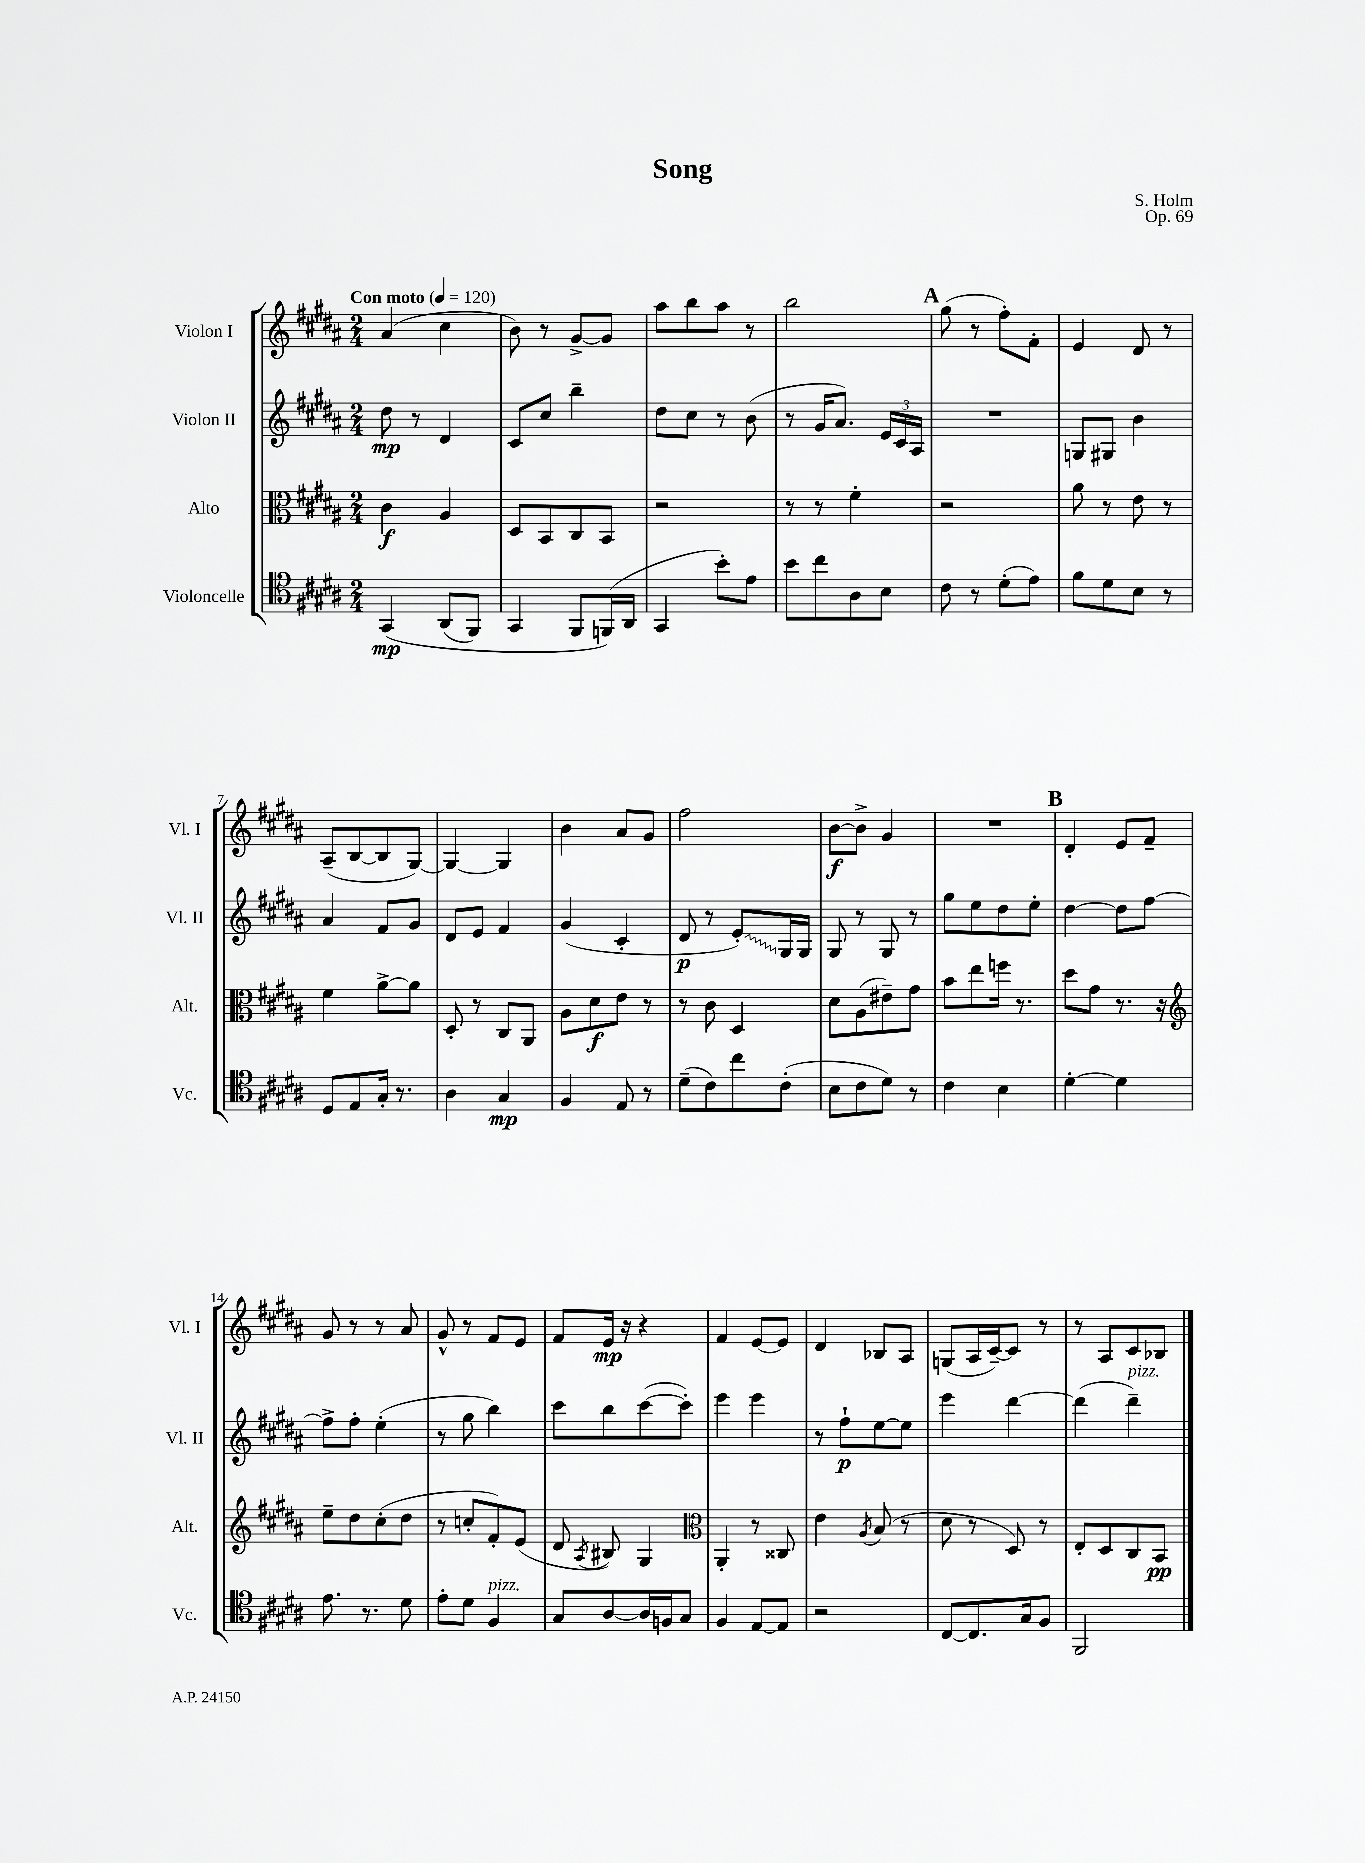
\header { title = "Song" composer = "S. Holm" opus = "Op. 69" }
<<
\new StaffGroup <<
\new Staff = "s0" \with { instrumentName = "Violon I" shortInstrumentName = "Vl. I" } {
    \clef treble \key b \major \numericTimeSignature \time 2/4 \tempo "Con moto" 4 = 120
    \autoBeamOff ais'4( cis''4 |
    b'8) r8 gis'8[~-> gis'8] |
    ais''8[ b''8 ais''8] r8 |
    b''2 |
    \mark \markup { \bold "A" } gis''8( r8 fis''8[-.) fis'8]-. |
    e'4 dis'8 r8 |
    ais8[--( b8~ b8 gis8]~) |
    gis4~ gis4 |
    b'4 ais'8[ gis'8] |
    fis''2 |
    b'8[~\f b'8]-> gis'4 |
    R2 |
    \mark \markup { \bold "B" } dis'4-. e'8[ fis'8]-- |
    gis'8 r8 r8 ais'8 |
    gis'8-^ r8 fis'8[ e'8] |
    fis'8[ e'16]\mp r16 r4 |
    fis'4 e'8[~ e'8] |
    dis'4 bes8[ ais8] |
    g8[( ais16 cis'16~--) cis'8] r8 |
    r8 ais8[ cis'8 bes8] \bar "|." |
}
\new Staff = "s1" \with { instrumentName = "Violon II" shortInstrumentName = "Vl. II" } {
    \clef treble \key b \major \numericTimeSignature \time 2/4
    \autoBeamOff dis''8\mp r8 dis'4 |
    cis'8[ cis''8] b''4-- |
    dis''8[ cis''8] r8 b'8( |
    r8 gis'16[ ais'8.]) \tuplet 3/2 { e'16[ cis'16 ais16] } |
    \mark \markup { \bold "A" } R2 |
    g8[ gis8] b'4 |
    ais'4 fis'8[ gis'8] |
    dis'8[ e'8] fis'4 |
    gis'4( cis'4-. |
    dis'8\p r8 \once \override Glissando.style = #'zigzag e'8[-.\glissando) gis16 gis16] |
    gis8 r8 gis8 r8 |
    gis''8[ e''8 dis''8 e''8]-. |
    \mark \markup { \bold "B" } dis''4~ dis''8[ fis''8]~ |
    fis''8[-> fis''8]-. e''4-.( |
    r8 gis''8 b''4) |
    cis'''8[ b''8 cis'''8~( cis'''8]-.) |
    e'''4 e'''4 |
    r8 fis''8[-!\p e''8~ e''8] |
    e'''4 dis'''4~ |
    dis'''4( dis'''4--^\markup { \italic "pizz." }) \bar "|." |
}
\new Staff = "s2" \with { instrumentName = "Alto" shortInstrumentName = "Alt." } {
    \clef alto \key b \major \numericTimeSignature \time 2/4
    \autoBeamOff cis'4\f ais4 |
    dis8[ b,8 cis8 b,8] |
    r2 |
    r8 r8 fis'4-. |
    \mark \markup { \bold "A" } r2 |
    ais'8 r8 e'8 r8 |
    fis'4 ais'8[~-> ais'8] |
    dis8-. r8 cis8[ ais,8] |
    ais8[ dis'8\f e'8] r8 |
    r8 cis'8 dis4 |
    dis'8[ ais8( eis'8--) gis'8] |
    b'8[ e''8 f''16] r8. |
    \mark \markup { \bold "B" } dis''8[ gis'8] r8. r16 |
    \clef treble e''8[-- dis''8 cis''8-.( dis''8] |
    r8 c''8[-. fis'8-.) e'8]( |
    dis'8 \acciaccatura { ais8 } bis8) gis4 |
    \clef alto ais,4-. r8 cisis8 |
    e'4 \acciaccatura { ais8 } b8( r8 |
    dis'8 r8 dis8) r8 |
    e8[-. dis8 cis8 b,8]\pp \bar "|." |
}
\new Staff = "s3" \with { instrumentName = "Violoncelle" shortInstrumentName = "Vc." } {
    \clef tenor \key b \major \numericTimeSignature \time 2/4
    \autoBeamOff gis,4\mp\( ais,8[( fis,8]) |
    gis,4 fis,8[ f,16(\) ais,16] |
    gis,4 b'8[-.) e'8] |
    b'8[ cis''8 ais8 b8] |
    \mark \markup { \bold "A" } cis'8 r8 dis'8[-.( e'8]) |
    fis'8[ dis'8 b8] r8 |
    dis8[ e8 gis16]-. r8. |
    ais4 gis4\mp |
    fis4 e8 r8 |
    dis'8[--( cis'8) cis''8 cis'8]-.( |
    b8[ cis'8 dis'8]) r8 |
    cis'4 b4 |
    \mark \markup { \bold "B" } dis'4~-. dis'4 |
    e'8. r8. dis'8 |
    e'8[-. dis'8] fis4^\markup { \italic "pizz." } |
    gis8[ ais8~ ais16 f16 gis8] |
    fis4 e8[~ e8] |
    r2 |
    cis8[~ cis8. gis16 fis8] |
    fis,2 \bar "|." |
}
>>
>>
